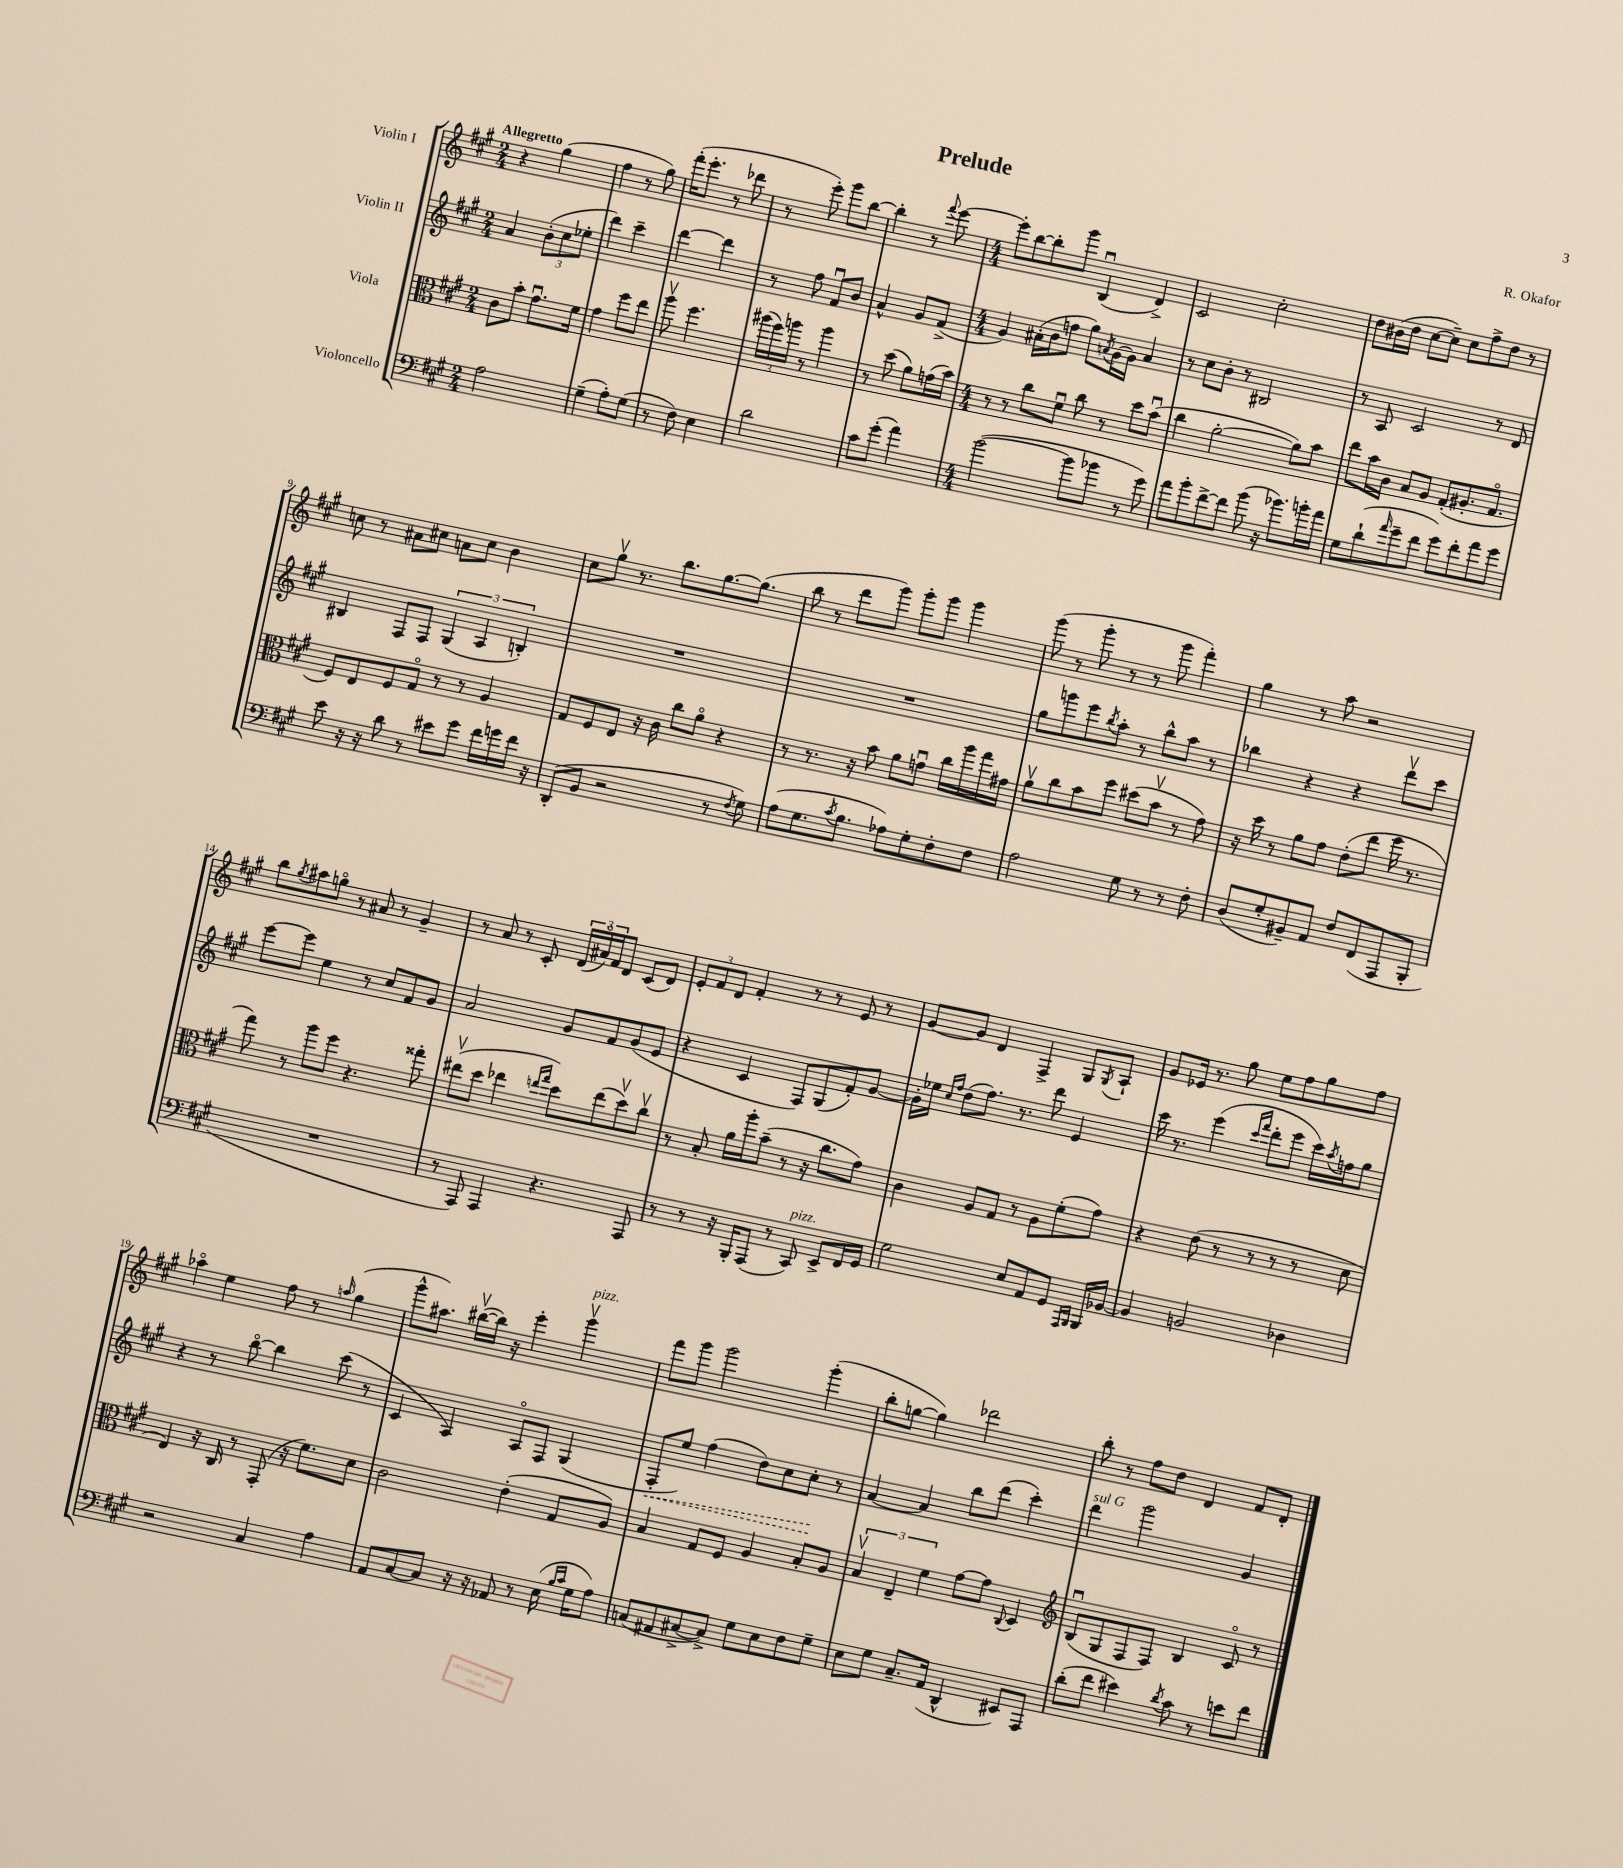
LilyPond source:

\header { title = "Prelude" composer = "R. Okafor" }
<<
\new StaffGroup <<
\new Staff = "s0" \with { instrumentName = "Violin I" } {
    \clef treble \key a \major \numericTimeSignature \time 2/4 \tempo "Allegretto"
    r4 gis''4( |
    fis''4 r8 gis''8) |
    fis'''16-.( e'''8.-. r8 des'''8 |
    r8 e'''8-.) gis'''8 b''8~ |
    b''4-. r8 \appoggiatura { fis'''8 } e'''8~ |
    \numericTimeSignature \time 4/4 e'''8-. b''8~ b''8-. gis'''8 b4\downbow( d'4->) |
    cis'2 cis''2-. |
    d''8 bis'16( d''16 cis''8~ cis''8--) cis''8 fis''8-> d''8 r8 |
    c''8 r8 ais'8 cis''8 a'8 cis''8 b'4 |
    cis''8 gis''8\upbow r8. b''8. gis''8.~ gis''8.( |
    b''8 r8 d'''8 gis'''8) gis'''8-. gis'''8 gis'''4 |
    gis'''8( r8 gis'''8-. r8 r8 gis'''8 fis'''4-.) |
    gis''4 r8 a''8 r2 |
    b''8 \acciaccatura { gis''8 } ais''8 g''8\flageolet r8 ais'8 r8 gis'4-- |
    r8 a'8 r8 cis'8-. \tuplet 3/2 { d'16( ais'16\flageolet) fis'16 } d'8 cis'8( d'8) |
    \tuplet 3/2 { e'8-. fis'8 d'8 } fis'4-. r8 r8 e'8 r8 |
    gis'8~ gis'8 d'4 fis4-> gis8 \acciaccatura { gis8 } a8-! |
    gis'8 ees'16 r8. gis''8 e''8 fis''8 gis''8 fis''8 |
    aes''4\flageolet e''4 fis''8 r8 \grace { a''16 } gis''4( |
    gis'''8-^ ais''8.) bis''16~\upbow( bis''16) r16 e'''4-. gis'''4\upbow^\markup { \italic "pizz." } |
    fis'''8 gis'''8 gis'''2 gis'''4-.( |
    b''8-. g''8~ g''4) des'''2 |
    b''8-. r8 fis''8 d''8 d'4 fis'8 d'8-. \bar "|." |
}
\new Staff = "s1" \with { instrumentName = "Violin II" } {
    \clef treble \key a \major \numericTimeSignature \time 2/4
    a'4 \tuplet 3/2 { b'8-.( cis''8 ees''8-. } |
    d'''4) cis'''4-- |
    d'''4~ d'''4 |
    r8 fis''8 fis'8\downbow b'8 |
    a'4-^ gis'8 fis'8->( |
    \numericTimeSignature \time 4/4 gis'4) ais'16-.( b'16 f''8 gis''8) \acciaccatura { a'8 } gis'16~ gis'16 a'4 |
    r8 cis''8 b'8-. r8 bis2 |
    r8 a8 cis'2 r8 d'8 |
    bis4 fis8 fis8 \tuplet 3/2 { gis4( a4 b4-.) } |
    R1 |
    R1 |
    gis''8 g'''8 e'''8 \acciaccatura { b''8 } a''8-. r8 b''8-^ a''8 r8 |
    bes''4 r4 r4 d'''8\upbow cis'''8 |
    e'''8~ e'''8 e''4 r8 cis''8 fis'8 gis'8 |
    a'2 gis'8 fis'8 gis'8( e'8 |
    r4 cis'4 fis8) gis8( fis'8-.) gis'8~ |
    gis'16-. ees''16 \grace { cis''16 fis''16 } d''8( fis''8.) r8. d'''8 e'4 |
    cis'''16 r8. e'''4( \grace { cis'''16 fis'''16 } d'''8-. e'''8 cis'''16) \acciaccatura { a''8 } f''16 gis''8 |
    r4 r8 b''8~\flageolet b''4 cis'''8( r8 |
    cis'4 a4) a8\flageolet fis8 gis4( |
    \once \override Hairpin.style = #'dashed-line fis8-.\< e''8) fis''4( d''8) cis''8 cis''8-.\! r8 |
    a'4~ a'4 b''8 d'''8( cis'''4-.) |
    d'''4^\markup { \italic "sul G" } gis'''2 gis'4 \bar "|." |
}
\new Staff = "s2" \with { instrumentName = "Viola" } {
    \clef alto \key a \major \numericTimeSignature \time 2/4
    cis'8 b'8-. gis'8.\downbow fis'16 |
    gis'4 fis''8 e''8 |
    a''8\upbow fis''4. |
    \tuplet 3/2 { ais''16( fis''16) a''16 } r8 a''4 |
    r8 d''8( a'8) g'16( b'16) |
    \numericTimeSignature \time 4/4 r8 r8 cis''8 fis'8\downbow cis''8 r8 d''8 b'8\downbow( |
    cis''4 a'2~-. a'8) b'8 |
    e''8 b'16 cis'16 b8 a8 gis8-.( ais8.-. gis8.\flageolet |
    fis8) e8 fis8 gis8\flageolet r8 r8 a4 |
    gis8 fis8 e8 r16 cis'16 cis''8 a'8\flageolet r4 |
    r8 r8. r16 b'8 a'8 g'8\downbow cis''16 a''16 gis''16 gis'16 |
    a'8\upbow cis''8 b'8 fis''8 dis''8( b'8\upbow r8 gis'8) |
    r16 d''16 r8 a'8 gis'8 e'8-.( e''8 fis''16 r8. |
    gis''8) r8 a''8 fis''8 r4. gisis''8-. |
    eis''8\upbow( d''8 ees''4 \grace { e''16 gis''16 } d''8) e''8( d''8\upbow) cis''8\upbow |
    r8 b8-. a'16 a''16-. b'8--( r8 r16 cis''8. gis'8) |
    cis'4 a8 gis8 r8 a8 fis'8-.( gis'8) |
    r4 e'8( r8 r8 r8 r8 d'8 |
    e4) r16 cis16 r8 gis,8-.( r16 fis'8.) d'8 |
    cis'2 e'4-.( gis8 a8) |
    b4 gis8 fis8 a4 b8-. a8 |
    \tuplet 3/2 { b4\upbow e4-- fis'4 } gis'8~ gis'8 \appoggiatura { cis8 } d4 |
    \clef treble b8\downbow( gis8 fis8 fis8) b4 cis'8\flageolet r8 \bar "|." |
}
\new Staff = "s3" \with { instrumentName = "Violoncello" } {
    \clef bass \key a \major \numericTimeSignature \time 2/4
    a2 |
    gis4--( a8-.) gis8( |
    r8 fis8) e4 |
    d'2 |
    cis'8 gis'8-.( a'4) |
    \numericTimeSignature \time 4/4 b'2~( b'8 bes'8 r8 gis'8) |
    a'8 b'8-. fis'8~-> fis'8 b'8( r16 bes'8.) b'16-. a'16 |
    gis8 d'8-!( \grace { a'16 } gis'8-- fis'8 gis'8) fis'8-. a'8 gis'8 |
    e'8 r16 r16 d'8 r8 eis'8 gis'8 fis'16 g'16 fis'16 r16 |
    d,8-.( b,8 r2 r8 \acciaccatura { fis8 } gis8) |
    a8( gis8. \acciaccatura { cis'8 } b8. aes8) gis8-. fis8-. fis8 |
    a2 gis8 r8 r8 fis8-. |
    d8( gis8-. bis,8--) a,8 fis8 fis,8( a,,8 b,,8-. |
    R1 |
    r8 a,,8) a,,4 r4. a,,8 |
    r8 r8 r16 b,,16-. a,,8( r8 cis,8^\markup { \italic "pizz." }) e,8-> fis,16 gis,16 |
    gis2 e8 a,8 gis,8 \grace { a,,16 b,,16 } b,,16 bes,16~ |
    bes,4 b,2 des4 |
    r2 cis4 a4 |
    a,8 cis8~ cis8 r16 r16 aes,8 r8 e16( \grace { b16 cis'16 } gis16 a8) |
    c8( ais,8 cis8~-> cis8->) gis8 e8 fis8 gis8-- |
    e8 gis8 cis8.-- a,16( d,4-^ eis,8) a,,8 |
    d'8-.( fis'8 eis'4) \acciaccatura { d'8 } cis'8 r8 e'8 fis'8 \bar "|." |
}
>>
>>
